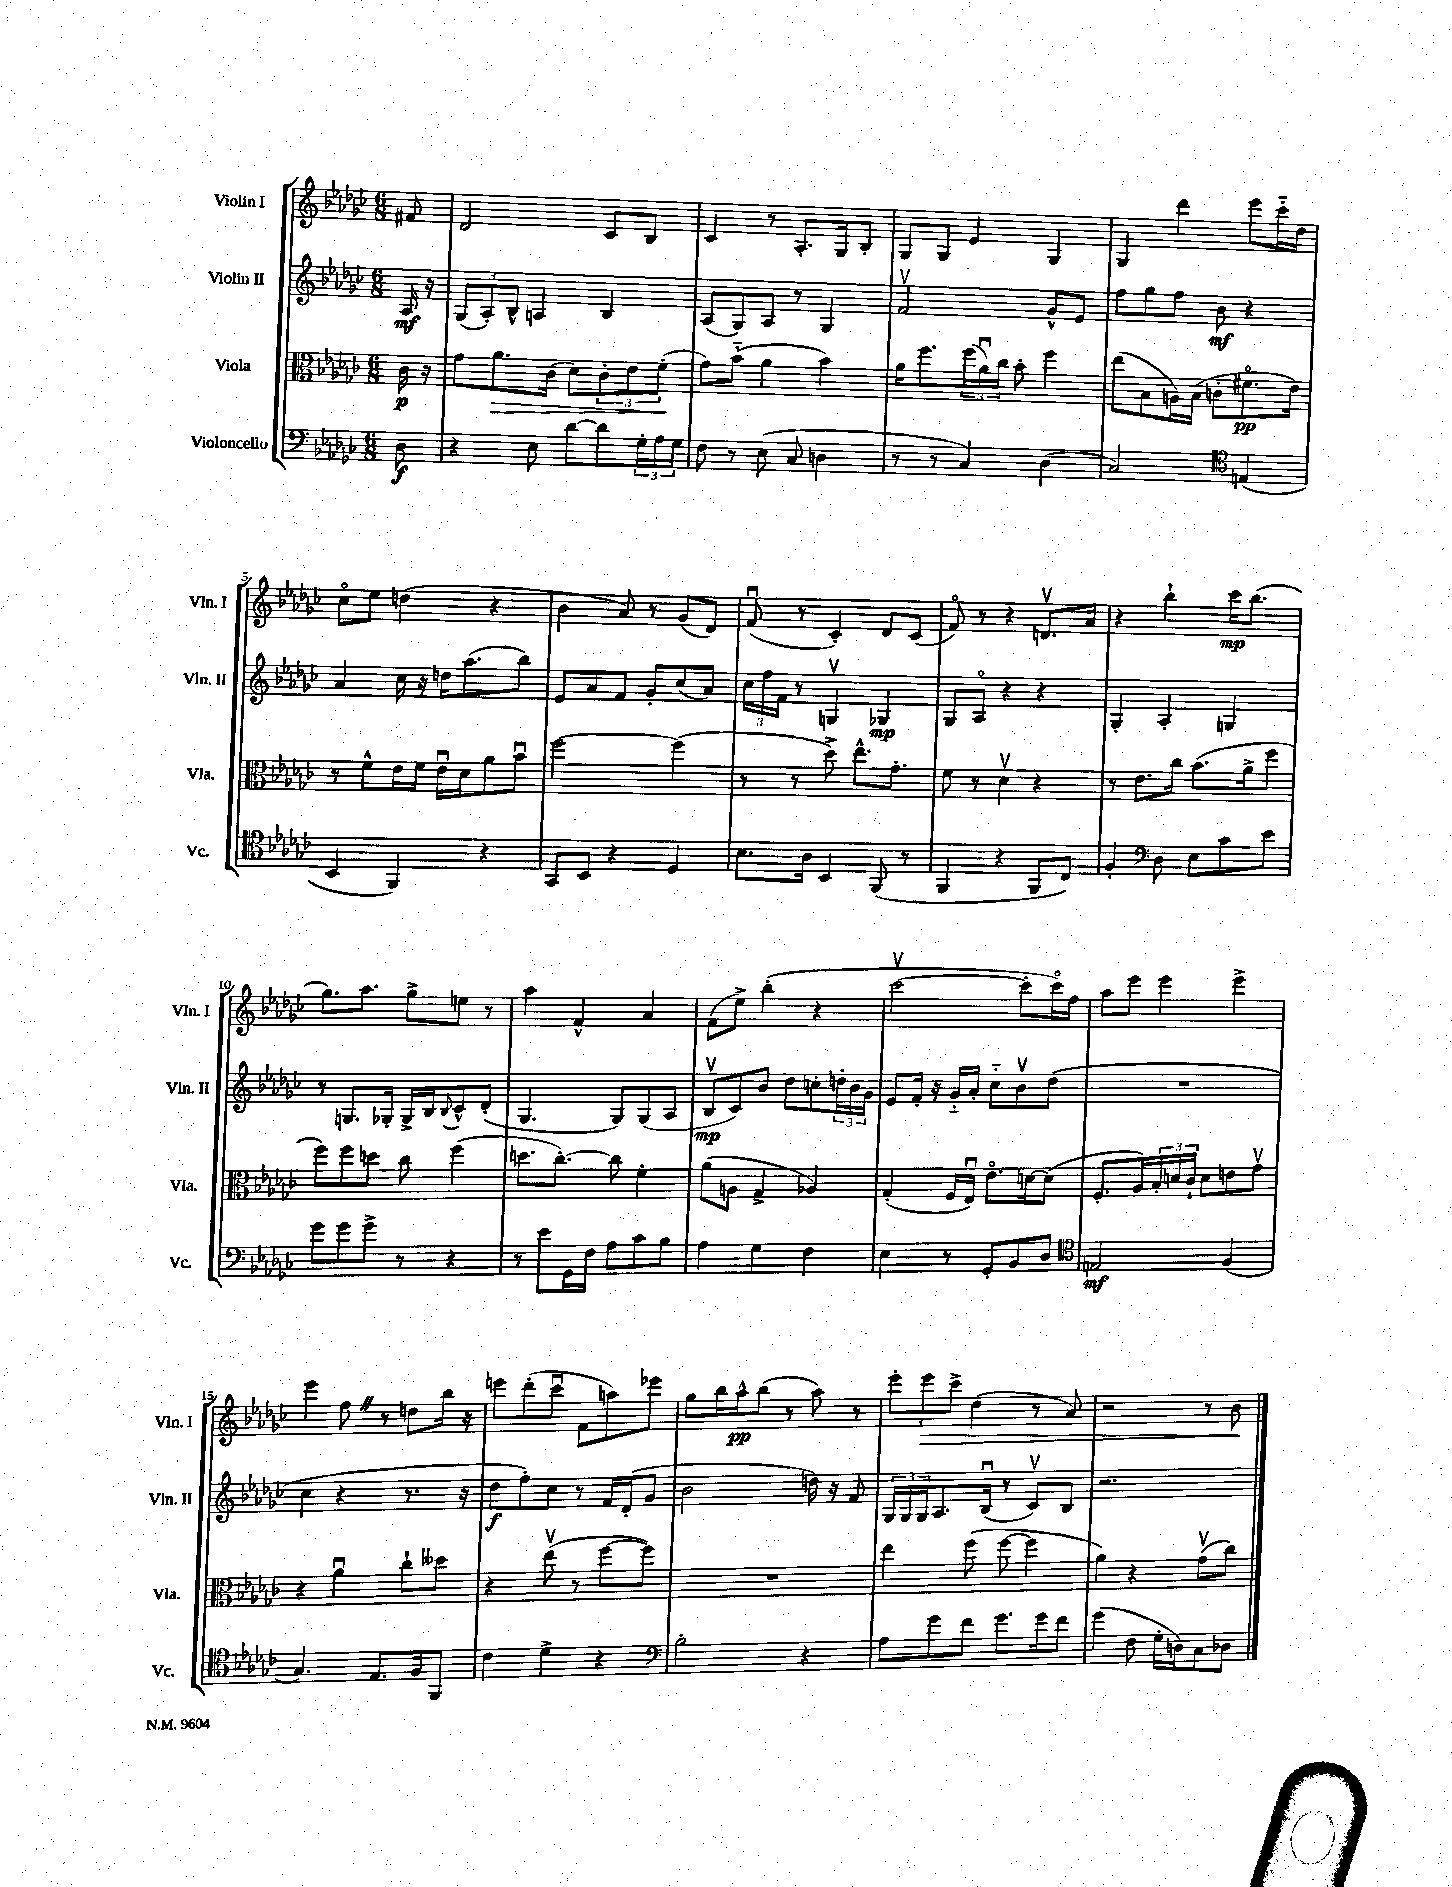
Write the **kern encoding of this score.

**kern	**kern	**kern	**kern
*staff4	*staff3	*staff2	*staff1
*clefF4	*clefC3	*clefG2	*clefG2
*k[b-e-a-d-g-c-]	*k[b-e-a-d-g-c-]	*k[b-e-a-d-g-c-]	*k[b-e-a-d-g-c-]
*M6/8	*M6/8	*M6/8	*M6/8
8D-\	16c-\	16A-/	8f#/
.	16r	16r	.
=	=	=	=
4r	8g-\L	(12G-/L	2d-/
.	.	12A-'/)	.
.	8.a-\	.	.
.	.	12B-^^/J	.
8E-\	.	4A/	.
.	(16c-\Jk	.	.
[8d-\L	8d-\L)	.	.
8d-\]	12c-'\	4B-/	8c-/L
.	12e-\	.	.
24G-'\L	.	.	8B-/J
24A-\	(12f'\J	.	.
24G-\JJ	.	.	.
=	=	=	=
8F\	8g-\L)	(8A-/L	4c-/
8r	(8b-'~\J	8G-/)	.
(8E-\	4a-\	8A-/J	8r
8C-/	.	8r	8.A-'/L
4D\	4b-\)	4G-/	.
.	.	.	16G-/k
.	.	.	8B-'/J
=	=	=	=
8r	16a-\LK	2fv/	8G-/L
.	8.ff\	.	.
8r	.	.	8G-/J
4C-/)	(24ff\L	.	4e-/
.	24a-u\)	.	.
.	24cc-\JJ	.	.
.	8b-'\	.	.
(4D-\	4ff\	8g-^^/L	4G-/
.	.	8e-/J	.
=	=	=	=
2C-/)	(8ee-\L	8ff\L	4G-/
.	8B-\	8gg-\	.
.	16A\L)	8ff\J	4ddd-\
.	(16B-\JJ	.	.
.	8c'\L	8b-\	.
*clefC4	*	*	*
(4E/	8.f#o\	4r	8eee-\L
.	.	.	16ccc-'~\L
.	16e-\Jk)	.	16dd-\JJ
=	=	=	=
4BB-/	8r	4a-/	8cc-o\L
.	8f^^\L	.	8ee-\J
4FF/)	16e-\L	16cc-\	(4dd\
.	16f\JJ	16r	.
.	16e-u\LL	16dd\LK	.
.	16d-\J	(8.aa-\	.
4r	8a-\	.	4r
.	8b-u\J	8bb-\J)	.
=	=	=	=
8GG-/L	[2ff\	8e-/L	4b-\
8BB-/J	.	8a-/	.
4r	.	8f/J	8a-/)
.	.	8g-'/L	8r
4D-/	(4ff\]	(8cc-/	(8g-/L
.	.	8a-/J)	8d-/J)
=	=	=	=
8.B-\L	8r	24cc-\LL	(8fu/
.	.	24ff\	.
.	.	24f\JJ	.
.	8r	8r	8r
16A-\Jk	.	.	.
4BB-/	8dd-^\)	4Gv/	4c-'/)
.	8.ee-^^\L	.	.
(8FF/	.	4G-/	8d-/L
.	8.g-'\J	.	.
8r	.	.	(8c-/J
=	=	=	=
4FF/	8f\	8G-/L	8fo/)
.	8r	8A-o/J	8r
4r	4d-v\	4r	4r
8FF/L	4r	4r	8.dv/L
8C-/J)	.	.	.
.	.	.	16a-/Jk
=	=	=	=
4F'/	8r	4G-'/	4r
.	8.e-\L	.	.
*clefF4	*	*	*
8D-\	.	4A-'/	4bb-`\
.	16cc-\Jk	.	.
8E-\L	(8.b-\L	.	.
8c-\	.	4G/	16ccc-\LK
.	16a-^\k	.	(8.bb-\J
8e-\J	8ff\J	.	.
=	=	=	=
8g-\L	8ff\L)	8r	8.gg-\L)
8g-\	8ff\	8.G/L	.
.	.	.	8.aa-\J
8g-^\J	8dd\J	.	.
.	.	16G-'/Jk	.
8r	8cc-\	16G-^/LL	8gg-^\L
.	.	16B-/J	.
.	.	8qqB-/	.
4r	(4ff\	8c-^^/	8ee\J
.	.	(8d-'/J	8r
=	=	=	=
8r	8.dd\L	4.G-/	4aa-\
8e-\L	.	.	.
.	[8.cc-'\J)	.	.
16GG-\L	.	.	4f^^/
16F\JJ	.	.	.
8A-\L	8cc-\]	8G-/L)	.
8c-\	4f'\	(8G-/	4a-/
8B-\J	.	8A-/J	.
=	=	=	=
4A-\	(8a-\L	8B-v/L	(8f\L
.	8A\J	8c-/)	8ee-^\J)
4G-\	4G-^/	8b-/J	(4bb-'\
.	.	8dd-\L	.
4F\	4A-/)	8cc'\	4r
.	.	24dd'\L	.
.	.	24b-\	.
.	.	24g-\JJ	.
=	=	=	=
4E-\	(4G-'/	8e-/L	[2ccc-v\
.	.	16f'/Jk	.
.	.	16r	.
8r	16F/LL	16g-'~/LL	.
.	16E-u/JJ)	16a-'/JJ	.
8GG-'/L	8.e-o\L	8cc-'~\L	.
8BB-/	.	8b-v\	8ccc-'\]L
.	[16d\k	.	.
8D-/J	(8d\]J	(8dd-\J	16ccc-o\L)
.	.	.	16ff\JJ
=	=	=	=
*clefC4	*	*	*
2E/	8.F'/L	2.r	8aa-\L
.	.	.	8eee-\J
.	16A-/L)	.	.
.	24B-'/	.	4eee-\
.	24d/	.	.
.	24c-`/JJ	.	.
.	8d\L	.	.
(4F/	8e\	.	4eee-^\
.	8g-v\J	.	.
=	=	=	=
4.G-/)	4r	4cc-\	4eee-\
.	4a-u\	4r	8ff\
8.E-/L	.	.	8r
.	8cc-`\L	8.r	8dd\L
16F/k	.	.	.
8FF/J	8dd--\J	.	16bb-\Jk
.	.	16r	16r
=	=	=	=
4c-\	4r	8dd-\L	8eee\L
.	.	8ff'\)	(8ddd-'\
4d-^\	(8ee-v\	8cc-\J	8ccc-u\J
.	8r	8r	8f\L
4r	[8ff\L	16f/LL	8aa\)
.	.	(16d-'/J	.
.	8ff\]J)	8g-/J	8eee-\J
=	=	=	=
*clefF4	*	*	*
2B-'\	2.r	2b-\	8gg-\L
.	.	.	16bb-\L
.	.	.	16aa-^^\J
.	.	.	(8bb-\J
.	.	.	8r
4r	.	16dd\)	8aa-\)
.	.	16r	.
.	.	8f/	8r
=	=	=	=
8A-\L	4ee-\	24G-/LL	12eee-'\L
.	.	24G-/	.
.	.	24G-/J	12eee-\
8g-\	.	8.A-/	.
.	.	.	12ccc-^\J
8f\J	(8ff\	.	(4dd-\
.	.	(16B-u/Jk	.
8.g-\L	[8ff\	8r	.
.	4ff\]	8c-v/L)	8r
16g-\k	.	.	.
8f\J	.	8B-/J	8a-/)
=	=	=	=
(4g-\	4a-\)	2.r	2r
8F\	4r	.	.
16G-'\LL	.	.	.
16D\J)	.	.	.
8C-\	(8g-v\L	.	8r
8D-\J	8cc-\J)	.	8b-\
==	==	==	==
*-	*-	*-	*-
